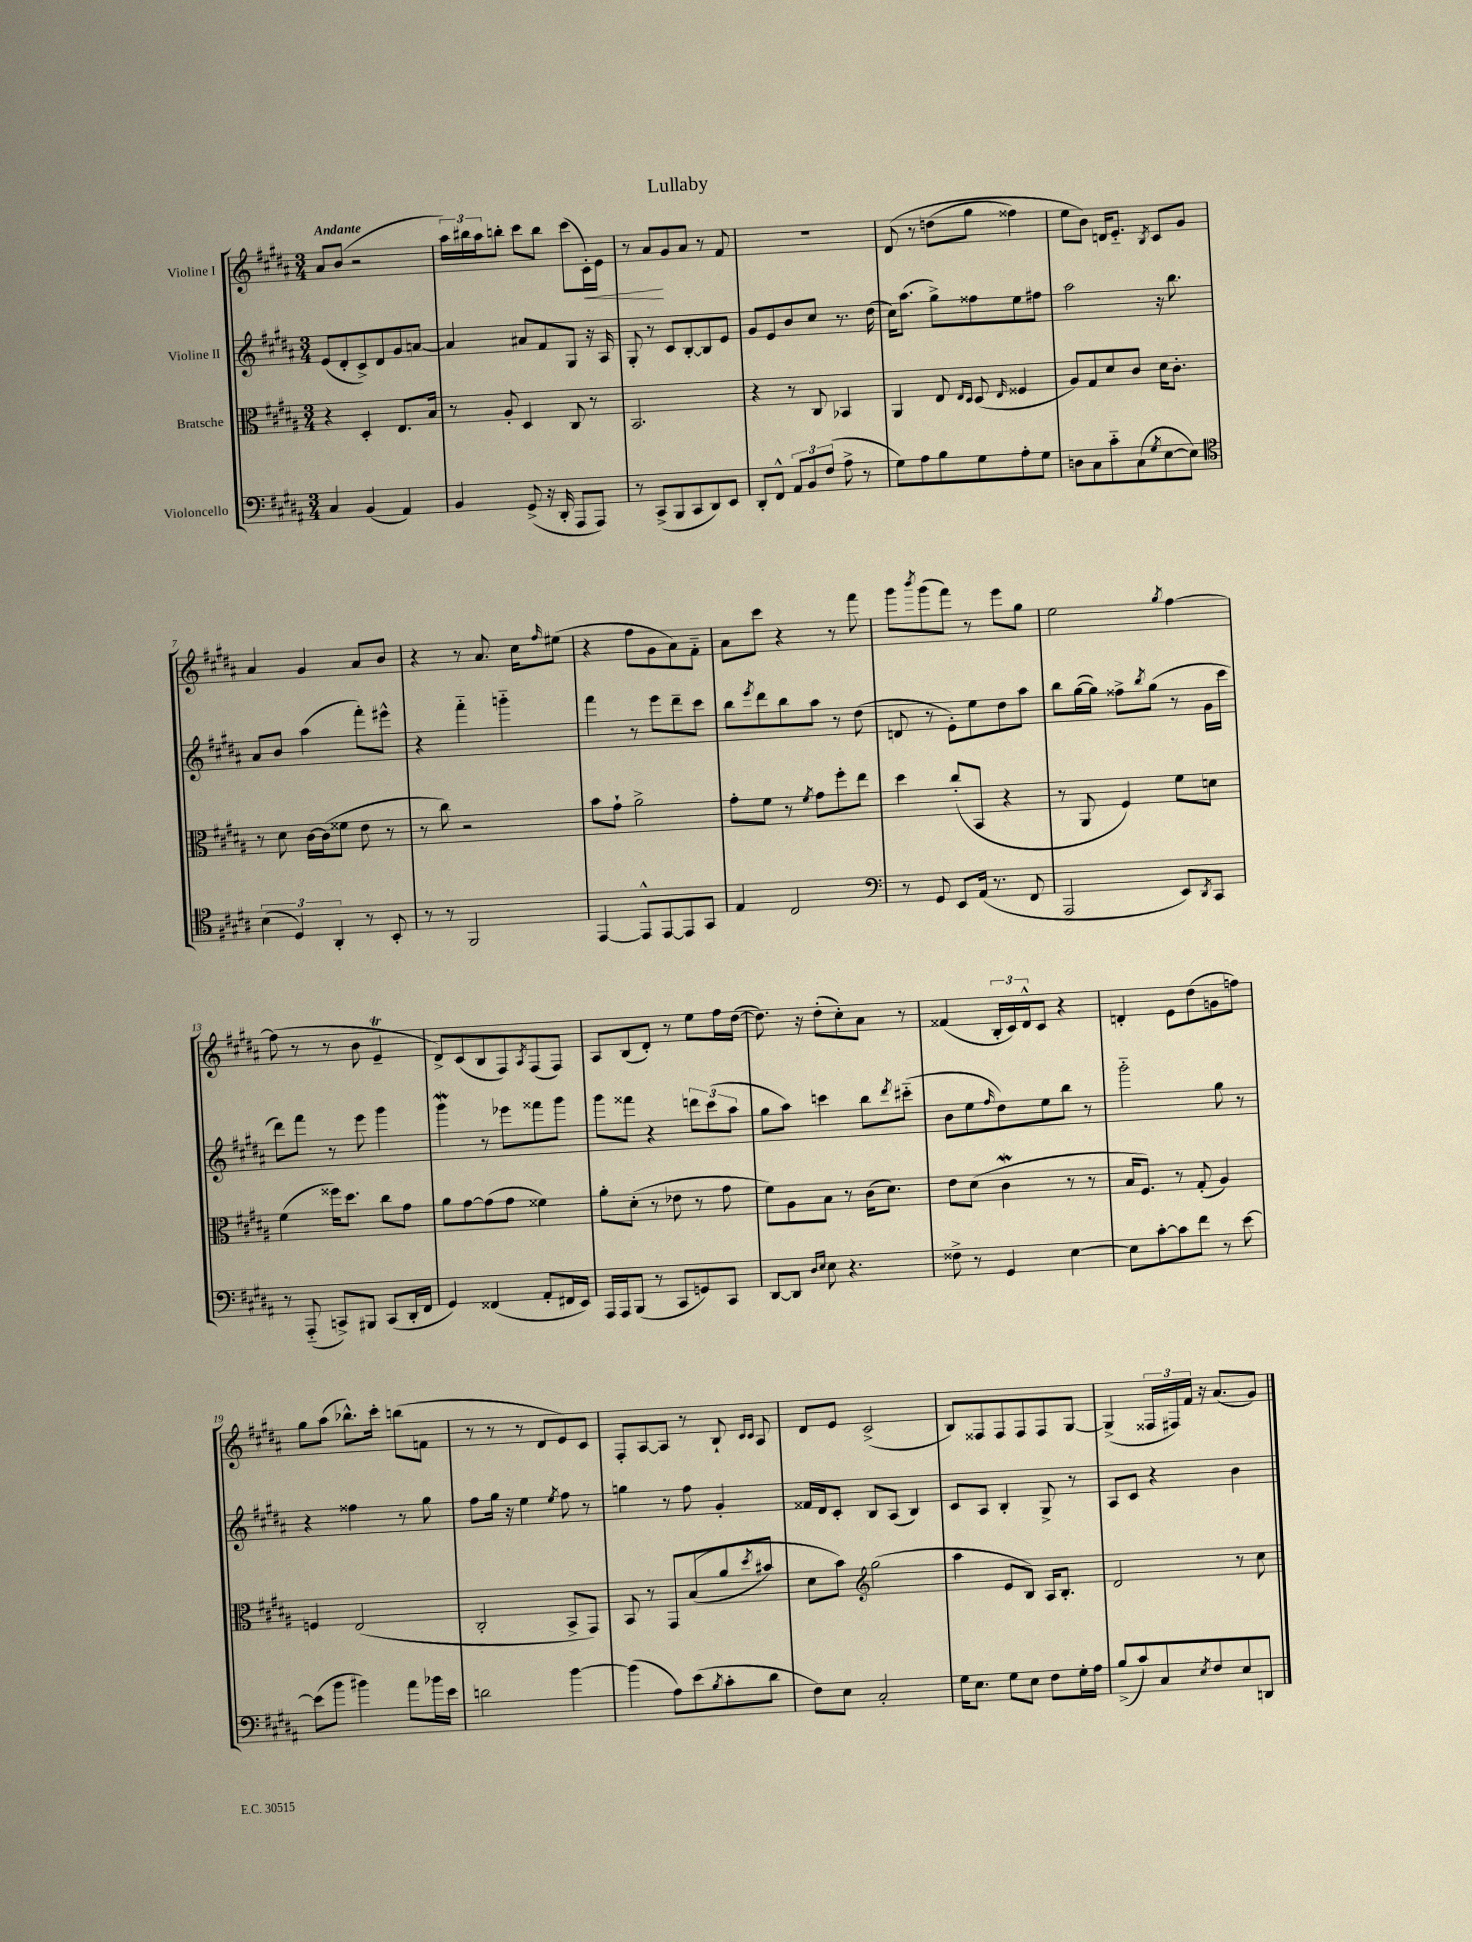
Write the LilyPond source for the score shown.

\header { title = "Lullaby" }
<<
\new StaffGroup <<
\new Staff = "s0" \with { instrumentName = "Violine I" } {
    \clef treble \key b \major \numericTimeSignature \time 3/4 \tempo "Andante"
    ais'8 b'8( r2 |
    \tuplet 3/2 { ais''16) bis''16 ais''16 } b''8-. cis'''8 b''8 cis'''8( cis'16-.\<) e'16 |
    r8 ais'8\! gis'8 ais'8 r8 fis'8 |
    R2. |
    dis'8\( r8 d''8( gis''8 fisis''4) |
    e''8 b'8\) d'16 e'8.-_ \acciaccatura { b8 } cis'8 gis'8 |
    ais'4 gis'4 ais'8 b'8 |
    r4 r8 ais'8. cis''16 \grace { fis''16 } eis''8( |
    r4 fis''8 gis'8 ais'8) fis'8-_ |
    ais'8 cis'''8 r4 r8 fis'''8 |
    gis'''8 \acciaccatura { b'''8 } gis'''8( fis'''8) r8 e'''8 gis''8 |
    e''2 \acciaccatura { gis''8 } fis''4~ |
    fis''8( r8 r8 b'8 e'4--\trill |
    dis'8->) cis'8( b8 fis8) \acciaccatura { ais8 } fis8( fis8) |
    ais8 b8( dis'8-.) r8 e''8 fis''16 dis''16~( |
    dis''8.) r16 dis''8-.( cis''8-.) ais'8 r8 |
    fisis'4( \tuplet 3/2 { b16-. cis'16) dis'16-^ } cis'8 r4 |
    d'4-. e'8 dis''8( g'8 f''8) |
    gis''8 ais''8( bes''8.-^) cis'''16-. b''8( f'8 |
    r8 r8 r8 dis'8 e'8) cis'8 |
    fis8-. ais8~ ais8 r8 b8-! \grace { cis'16 cis'16 } ais8 |
    dis'8 e'8 cis'2->( |
    b8) fisis8 fisis8 fisis8 fisis8 gis8~ |
    gis4->( \tuplet 3/2 { fisis16 fis16) fis'16 } r16 ais'8.( gis'8) \bar "|." |
}
\new Staff = "s1" \with { instrumentName = "Violine II" } {
    \clef treble \key b \major \numericTimeSignature \time 3/4
    e'8( dis'8-. cis'8->) dis'8 gis'8 a'8~ |
    a'4 ais'8 fis'8 gis8 r16 ais16 |
    gis8-. r8 cis'8 b8~-. b8 e'8 |
    gis'8 e'8 b'8 cis''8 r8. dis''16( |
    cis''16) ais''8.( gis''8->) fisis''8 e''8 fis''8 |
    ais''2 r16 b''8. |
    ais'8 b'8 ais''4( fis'''8-.) eis'''8-^ |
    r4 fis'''4-_ g'''4-_ |
    fis'''4 r8 e'''8 dis'''8-- cis'''8 |
    b''8 \acciaccatura { e'''8 } dis'''8 b''8 ais''8 r8 dis''8( |
    d'8 r8 e'8-.) e''8 dis''8 ais''8 |
    b''8 gis''16~( gis''16) fisis''8-> \acciaccatura { b''8 } gis''8( r8 gis'16 cis'''16 |
    dis'''8) fis'''8 r8 e'''8 gis'''4 |
    gis'''4\mordent r8 ees'''8 fisis'''8 gis'''8 |
    gis'''8 fisis'''8 r4 \tuplet 3/2 { d'''8 cis'''8( ais''8 } |
    gis''8 ais''8) c'''4 b''8 \acciaccatura { dis'''8 } cis'''8-_( |
    b'8 e''8 \grace { fis''16 } dis''8) e''8 b''8 r8 |
    gis'''2-_ gis''8 r8 |
    r4 fisis''4 r8 gis''8 |
    fis''8 gis''16 r16 e''4 \acciaccatura { e''8 } fis''8 r8 |
    g''4 r8 fis''8 gis'4-. |
    fisis'16 dis'16 cis'8-. b8 ais8( b4) |
    cis'8 ais8 b4-. gis8-> r8 |
    ais8 cis'8 r4 b'4 \bar "|." |
}
\new Staff = "s2" \with { instrumentName = "Bratsche" } {
    \clef alto \key b \major \numericTimeSignature \time 3/4
    r4 dis4-. e8. b16 |
    r8 ais8-. dis4 cis8 r8 |
    b,2. |
    r4 r8 cis8 bes,4 |
    ais,4 e8 \grace { e16 dis16 } dis8( \grace { e16 } fisis4 |
    ais8) gis8 dis'8 cis'8 dis'16 cis'8.-. |
    r8 dis'8 cis'16~ cis'16( fisis'8 e'8 r8 |
    r8 cis''8) r2 |
    b'8 gis'8-! ais'2-> |
    gis'8-. fis'8 r8 \acciaccatura { fis'8 } gis'8 fis''8-. e''8 |
    dis''4 cis''8-.( b,8 r4 |
    r8 ais,8 fis4) fis'8 d'8 |
    fis'4( fisis''16) dis''8. cis''8 gis'8 |
    ais'8 gis'8~ gis'8( gis'8 fisis'4) |
    ais'8-. dis'8-.( r8 ees'8 r8 gis'8 |
    fis'8) ais8 b8 r8 cis'16( dis'8.) |
    e'8 dis'8( cis'4\mordent r8 r8 |
    b16 fis8.) r8 gis8-.( ais4) |
    f4 e2( |
    cis2-. b,8-> gis,8) |
    b,8 r8 gis,8 b8(\( ais'8 \acciaccatura { dis''8 } bis'8) |
    dis'8 b'8\) \clef treble gis''2( |
    ais''4 e'8 b8) ais16 b8.-. |
    dis'2 r8 cis''8 \bar "|." |
}
\new Staff = "s3" \with { instrumentName = "Violoncello" } {
    \clef bass \key b \major \numericTimeSignature \time 3/4
    cis4 b,4( ais,4) |
    b,4 gis,8->( r16 dis,16-. ais,,8 ais,,8) |
    r8 cis,8->( b,,8 cis,8 dis,8) e,8 |
    dis,8-. fis,8-^ \tuplet 3/2 { ais,8 b,8 fis8( } ais8-> r8 |
    gis8) ais8 b8 gis8 ais8-. gis8 |
    d8 cis8 cis'8-_ cis8( \acciaccatura { gis8 } e8~ e8) |
    \clef tenor \tuplet 3/2 { b4( dis4) ais,4-. } r8 b,8-. |
    r8 r8 fis,2 |
    e,4~ e,8-^ e,8~ e,8 gis,8 |
    e4 cis2 |
    \clef bass r8 gis,8 e,8 ais,16( r8. fis,8 |
    ais,,2 e,8) \acciaccatura { dis,8 } cis,8 |
    r8 ais,,8-_( c,8->) bis,,8 c,8( dis,16-. fis,16 |
    gis,4) fisis,4( ais,8-. fis,16 e,16) |
    ais,,16 ais,,16 b,,8( r8 cis,8 g,8) cis,8 |
    dis,8~ dis,8 \grace { dis16 e16 } e8 r4. |
    fisis8-> r8 gis,4 e4~ |
    e8 cis'8~-. cis'8 fis'8 r8 e'8~ |
    e'8( b'8 bis'4) ais'8 bes'16 e'16 |
    d'2 b'4~ |
    b'4( ais8) e'8( \acciaccatura { b8 } cis'8-. dis'8 |
    fis8) e8 cis2-. |
    gis16 e8. gis8 e8 fis8 gis16-. ais16 |
    b8->( cis'8) cis8 \acciaccatura { e8 } fis8 e8 d,8 \bar "|." |
}
>>
>>
